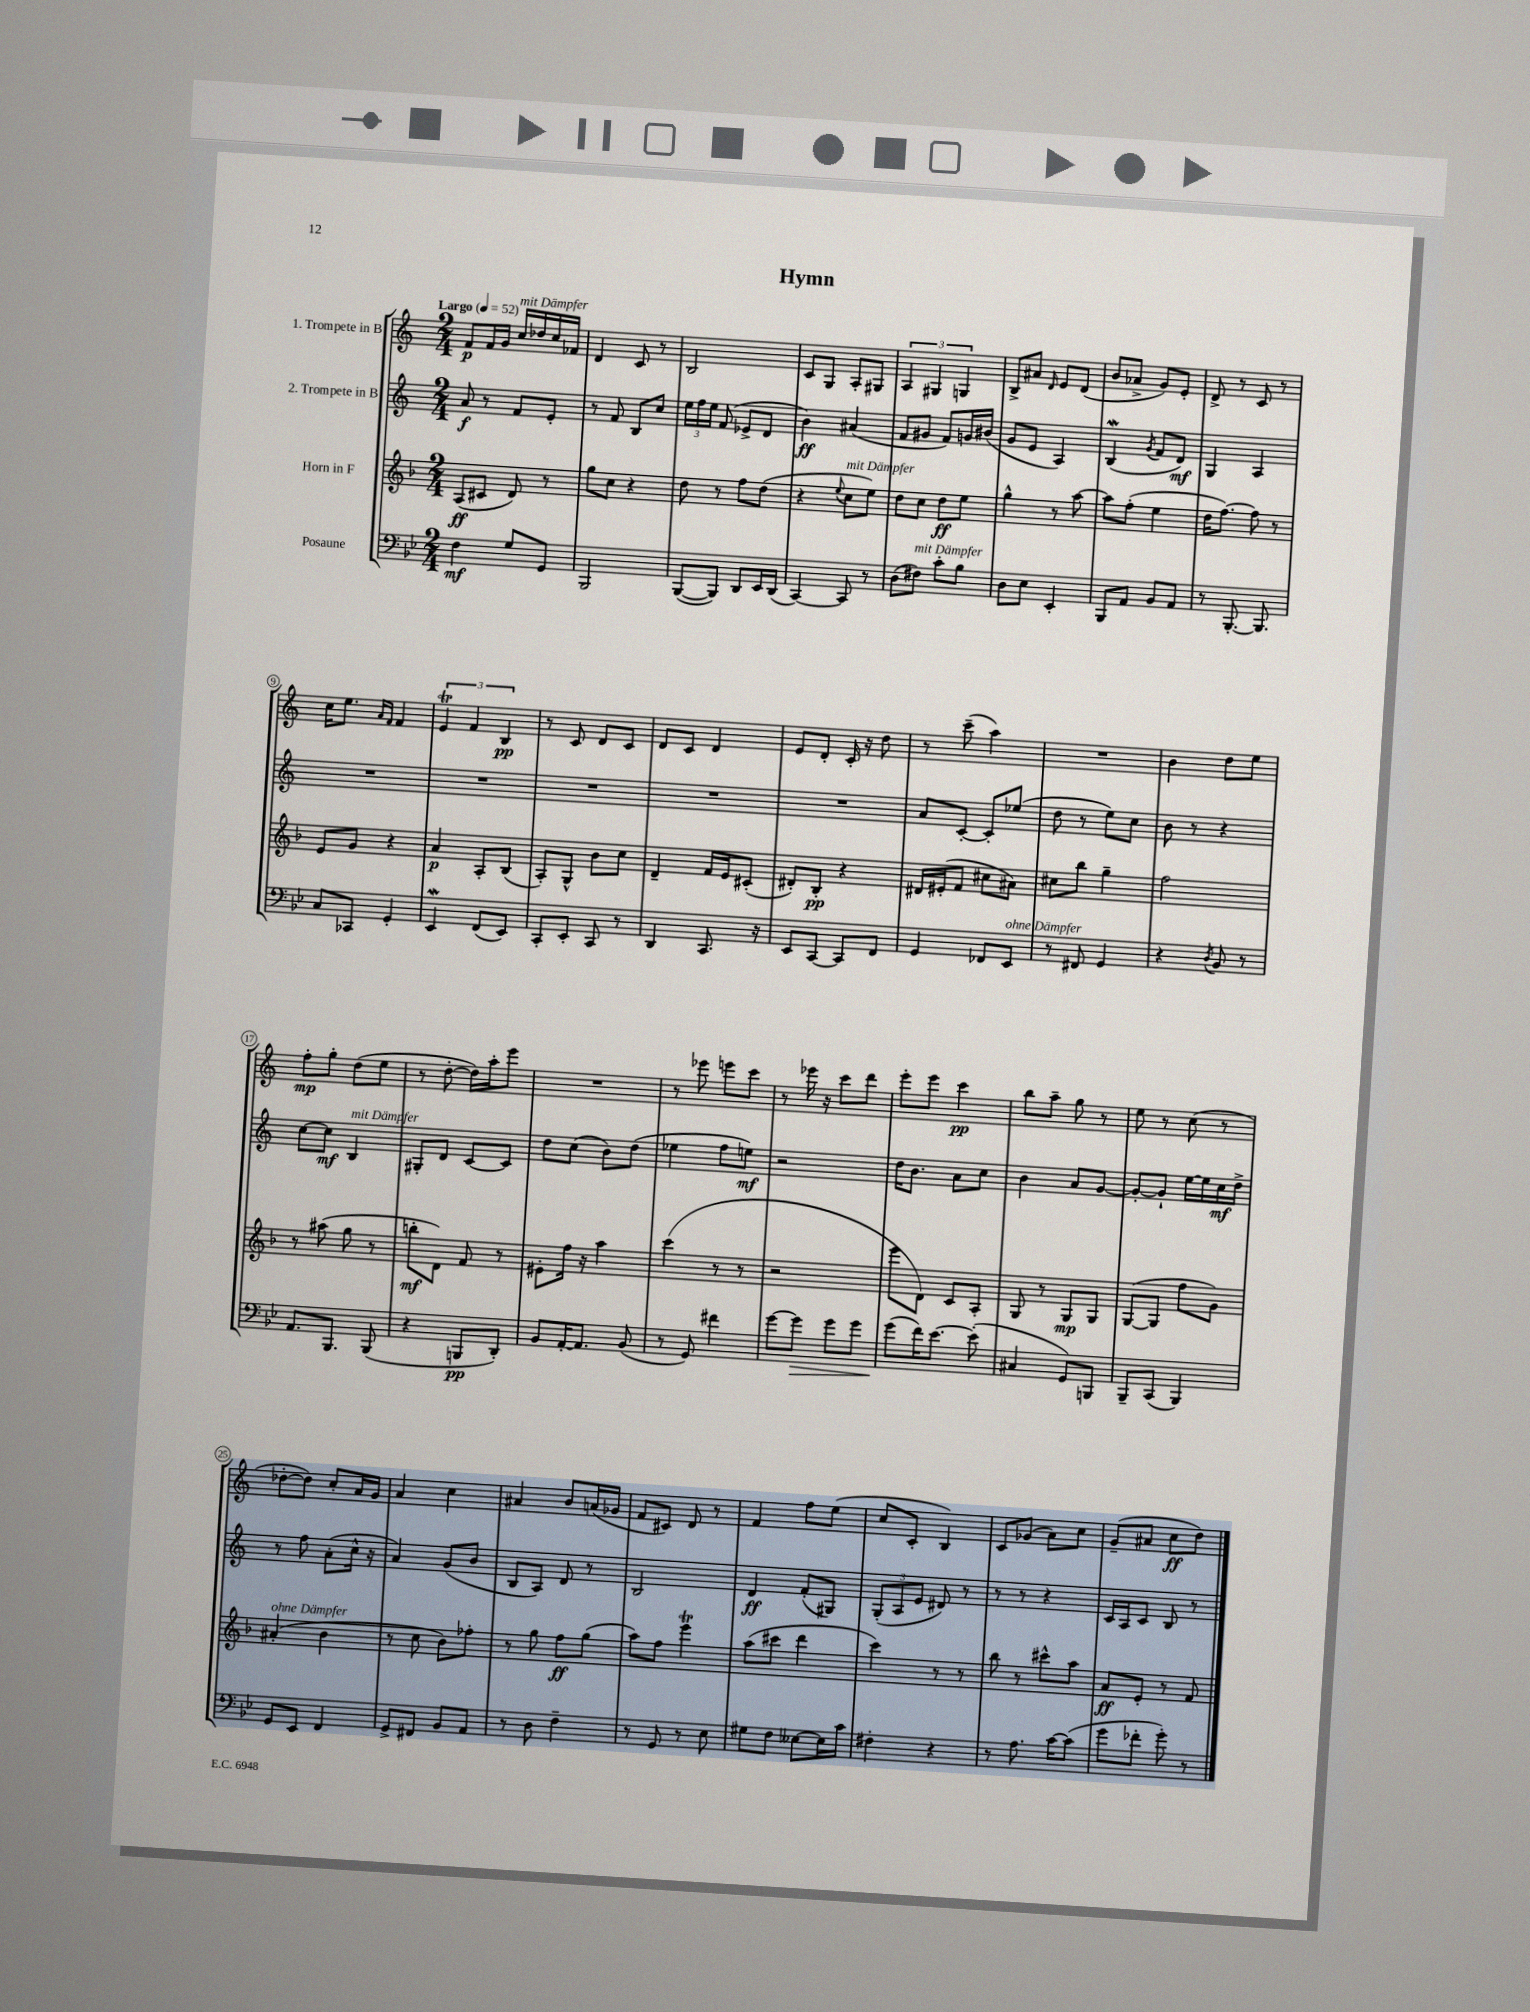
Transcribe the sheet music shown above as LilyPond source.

\header { title = "Hymn" }
<<
\new StaffGroup <<
\new Staff = "s0" \with { instrumentName = "1. Trompete in B" } {
    \clef treble \key c \major \numericTimeSignature \time 2/4 \tempo "Largo" 4 = 52
    \autoBeamOff f'8[\p f'16 g'16] c''16[^\markup { \italic "mit Dämpfer" } des''16 c''16 fes'16] |
    d'4 c'8 r8 |
    b2 |
    c'8[ g8] a8[-. gis8] |
    \tuplet 3/2 { a4 gis4 g4 } |
    b8[-> ais'8] \grace { d'16 } e'8[ d'8]( |
    b'8[ aes'8]-> g'8[) e'8]-. |
    d'8-> r8 c'8 r8 |
    c''16[ e''8.] \grace { a'16[ f'16] } f'4 |
    \tuplet 3/2 { e'4\trill f'4 b4\pp } |
    r8 c'8 d'8[ c'8] |
    d'8[ c'8] d'4 |
    e'8[ d'8]-. c'16-. r16 d''8 |
    r8 c'''8--( a''4) |
    R2 |
    b'4 d''8[ e''8] |
    f''8[-.\mp g''8]-. d''8[( e''8] |
    r8 d''8~-. d''16[) a''16-. e'''8] |
    R2 |
    r8 ees'''8 e'''8[ c'''8] |
    r8 ees'''16 r16 c'''8[ d'''8] |
    e'''8[-. e'''8] c'''4\pp |
    b''8[ a''8]-- g''8 r8 |
    e''8 r8 c''8( r8 |
    des''8[~-. des''8]) c''8[-. a'16 g'16] |
    a'4 c''4 |
    ais'4 b'8[ a'16( ges'16] |
    f'8[ cis'8]) d'8 r8 |
    f'4 f''8[ e''8]( |
    c''8[ c'8]-. b4) |
    c'8[ ges'8]( a'8[) c''8] |
    g'8[--( ais'8] c''8[\ff d''8]) \bar "|." |
}
\new Staff = "s1" \with { instrumentName = "2. Trompete in B" } {
    \clef treble \key c \major \numericTimeSignature \time 2/4
    \autoBeamOff a'8\f r8 f'8[ e'8]-. |
    r8 f'8 b8[ c''8] |
    \tuplet 3/2 { e''16[ f''16 e''16] } f'8( ees'8[-> d'8] |
    b'4\ff) ais'4( |
    f'8[ gis'8] f'8[) g'16 bis'16]( |
    g'8[ e'8] a4) |
    b4\mordent( \acciaccatura { g'8 } f'8[ d'8]\mf) |
    g4 a4 |
    R2 |
    R2 |
    R2 |
    R2 |
    R2 |
    a'8[ c'8]~-. c'8[-. ees''8]( |
    d''8 r8 e''8[) c''8] |
    b'8 r8 r4 |
    c''8[~ c''8]\mf b4^\markup { \italic "mit Dämpfer" } |
    gis8[-. d'8] c'8[~ c'8] |
    d''8[ c''8]( b'8[) d''8]( |
    ees''4 f''8[ e''8]\mf) |
    r2 |
    d''16[ b'8.] a'8[ c''8] |
    b'4 a'8[ g'8]~ |
    g'8[~-. g'8]-! e''16[~ e''16 c''16\mf d''16]-> |
    r8 f''8 a'8[-.( c''16]-^ r16 |
    a'4) g'8[( b'8] |
    b8[ a8]) d'8 r8 |
    b2 |
    d'4\ff f'8[-.( gis8]) |
    \tuplet 3/2 { g8[-.( a8 e'8] } dis'8) r8 |
    r8 r8 r4 |
    c'16[ a16 c'8] b8 r8 \bar "|." |
}
\new Staff = "s2" \with { instrumentName = "Horn in F" } {
    \clef treble \key f \major \numericTimeSignature \time 2/4
    \autoBeamOff a8[\ff( cis'8] d'8) r8 |
    g''8[ c''8] r4 |
    d''8 r8 f''8[ d''8]( |
    r4 \appoggiatura { e''8 } c''8[^\markup { \italic "mit Dämpfer" } e''8]) |
    d''8[ c''8] d''8[\ff e''8] |
    g''4-^ r8 a''8~ |
    a''8[ f''8]-.( e''4 |
    d''16[ f''8.]~) f''8 r8 |
    e'8[ g'8] r4 |
    a'4\p a8[-. bes8]( |
    a8[-.) g8]-^ bes'8[ c''8] |
    d'4-- f'16[ e'16 cis'8]-.( |
    dis'8[-.) bes8]-.\pp r4 |
    dis'16[ eis'16-.( f'8] cis''8[ ais'8]) |
    cis''8[ bes''8] g''4-- |
    f''2 |
    r8 ais''8( g''8 r8 |
    b''8[-.\mf d'8]) f'8 r8 |
    eis'8[-. f''16] r16 a''4 |
    c'''4( r8 r8 |
    r2 |
    e'''8[ d'8]) c'8[ a8]-. |
    g8 r8 g8[\mp g8] |
    g8[~( g8] f''8[ g'8]) |
    ais'4-.^\markup { \italic "ohne Dämpfer" }( bes'4 |
    r8 c''8 bes'8[) fes''8]-. |
    r8 g''8 f''8[\ff g''8]( |
    a''8[) f''8] e'''4\trill |
    a''8[( cis'''8] d'''4 |
    c'''4) r8 r8 |
    bes''8 r8 cis'''8[-^ a''8] |
    a'8[\ff e'8]-. r8 f'8 \bar "|." |
}
\new Staff = "s3" \with { instrumentName = "Posaune" } {
    \clef bass \key bes \major \numericTimeSignature \time 2/4
    \autoBeamOff f4\mf g8[ g,8] |
    bes,,2 |
    bes,,8[~( bes,,8]) d,8[ ees,16 d,16]( |
    c,4~) c,8 r8 |
    d8[( fis8]^\markup { \italic "mit Dämpfer" }) c'8[-. bes8] |
    d8[ ees8] ees,4-. |
    bes,,8[ a,8] bes,8[ a,8] |
    r8 bes,,8.~-. bes,,8. |
    c8[ ces,8] g,4-. |
    ees,4\mordent f,8[( ees,8]) |
    c,8[-. ees,8]-. c,8 r8 |
    d,4 c,8. r16 |
    ees,8[ c,8]~ c,8[ f,8] |
    g,4 fes,8[ ees,8]^\markup { \italic "ohne Dämpfer" } |
    r8 fis,8 g,4 |
    r4 \acciaccatura { d8 } bes,8 r8 |
    a,8.[ bes,,8.] bes,,8( |
    r4 b,,8[\pp d,8]-.) |
    bes,8[ a,16~-. a,8.] bes,8( |
    r8 g,8) fis'4 |
    g'8[~ g'8]\> g'8[ g'8] |
    g'8[\!( f'16) ees'8.]~ ees'8-.( |
    cis4 g,8[) b,,8] |
    bes,,8[-- c,8]( bes,,4) |
    g,8[ ees,8] f,4 |
    g,8[-> fis,8] bes,8[ a,8] |
    r8 d8 f4-- |
    r8 g,8 r8 ees8 |
    gis8[ f8] eeses8[~ eeses16 c'16] |
    fis4-. r4 |
    r8 a8. c'16[~ c'8]( |
    g'8[ fes'8]-. g'8-.) r8 \bar "|." |
}
>>
>>
\layout { \context { \Score \override BarNumber.stencil = #(make-stencil-circler 0.1 0.3 ly:text-interface::print) } }
